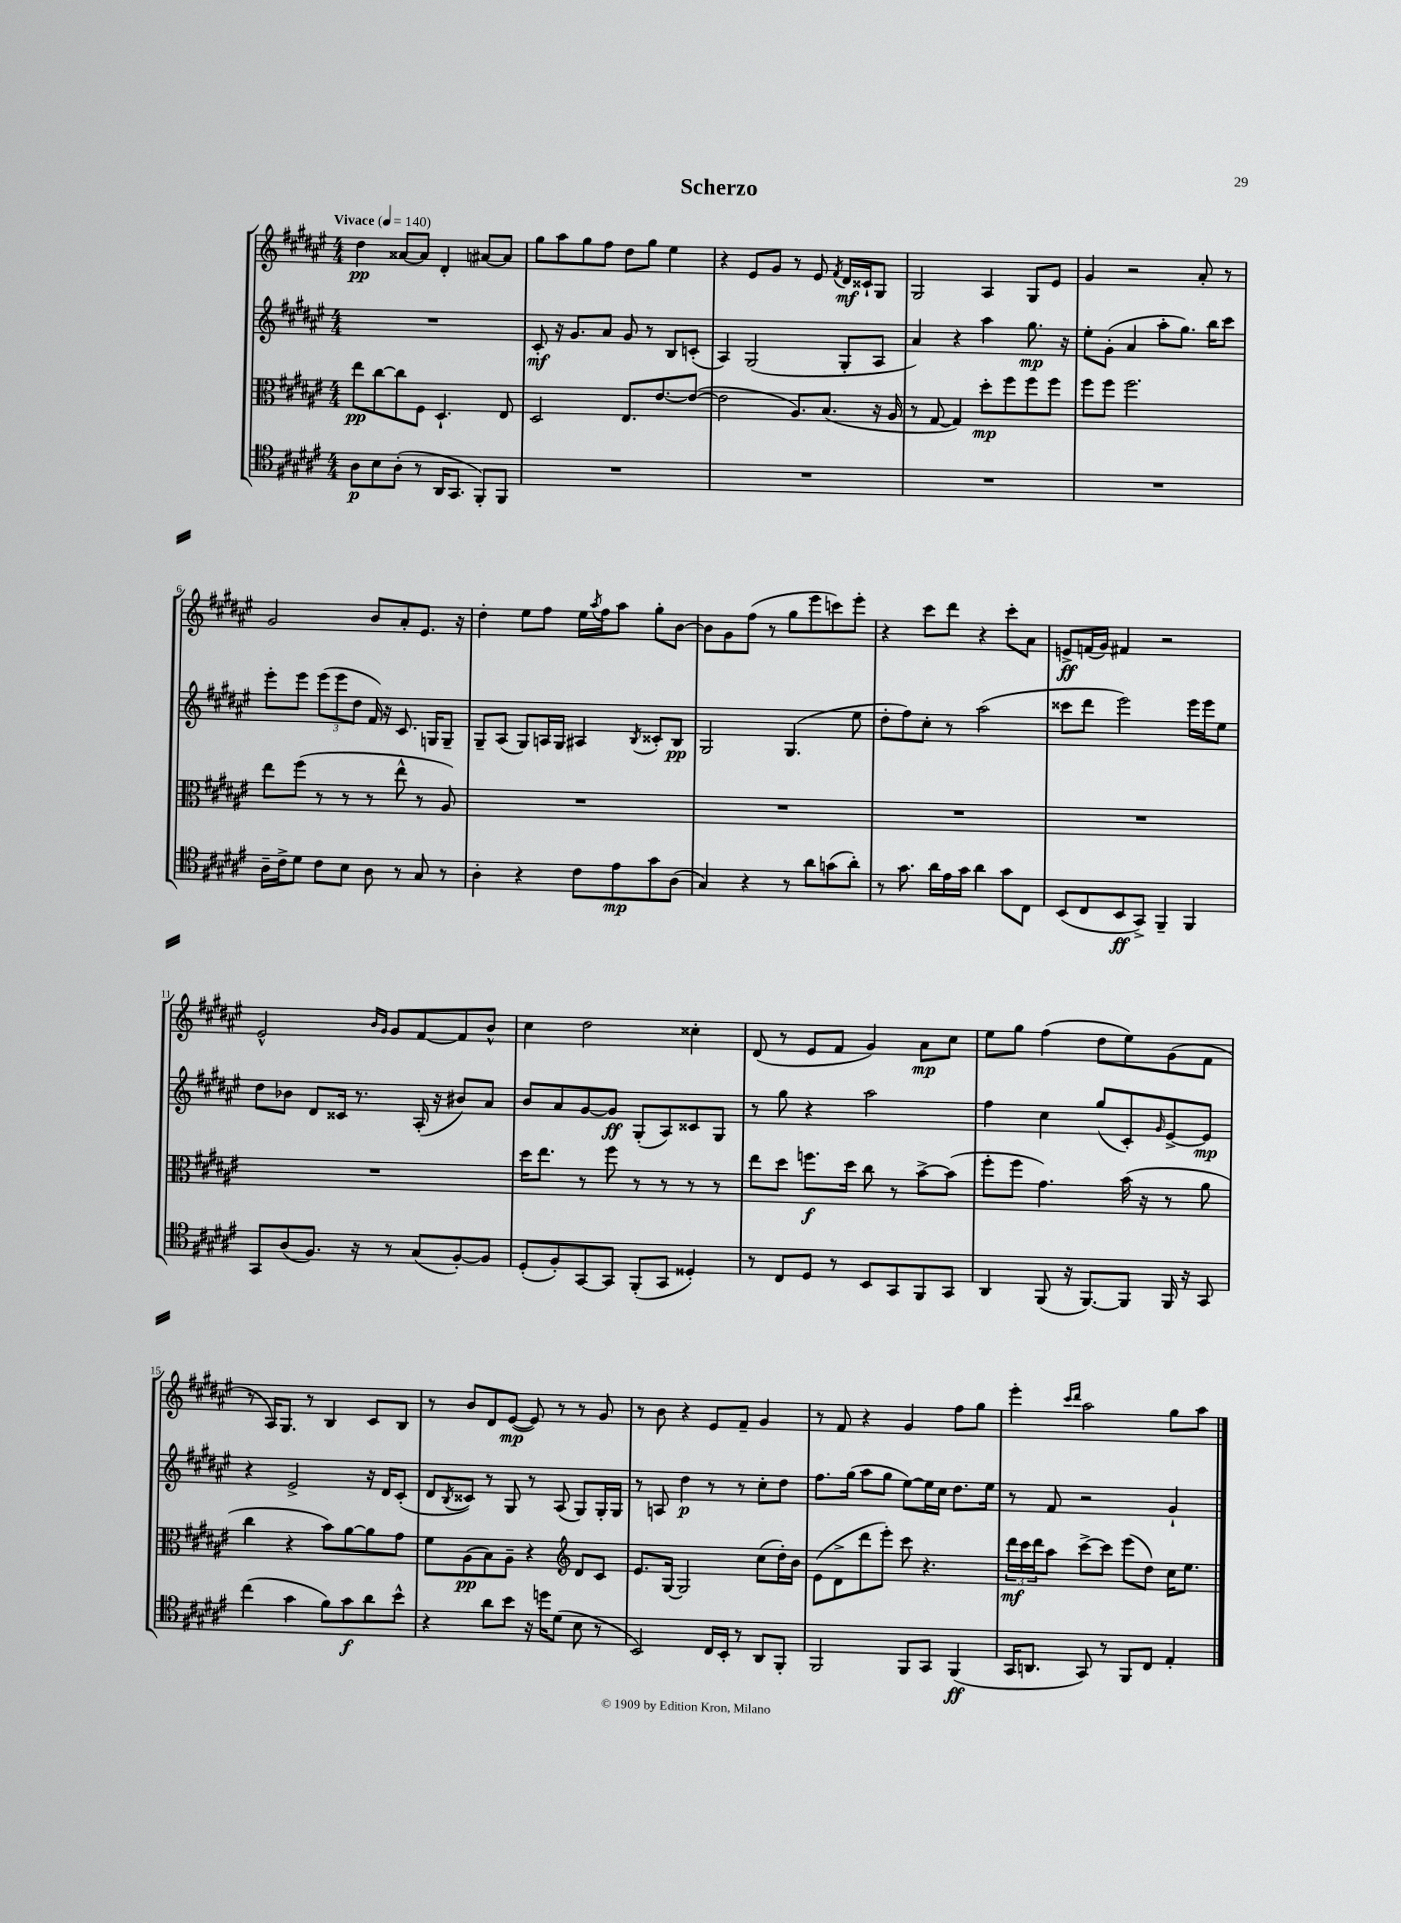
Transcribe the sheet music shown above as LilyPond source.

\header { title = "Scherzo" }
<<
\new StaffGroup <<
\new Staff = "s0" {
    \clef treble \key fis \major \numericTimeSignature \time 4/4 \tempo "Vivace" 4 = 140
    dis''4\pp aisis'8~ aisis'8 dis'4-. ais'8~ ais'8 |
    gis''8 ais''8 gis''8 fis''8 dis''8 gis''8 eis''4 |
    r4 eis'8 gis'8 r8 eis'8 \acciaccatura { fis'8 } dis'16\mf cisis'16-! gis8 |
    gis2 ais4 gis8 eis'8 |
    gis'4 r2 ais'8-. r8 |
    gis'2 b'8 ais'8-. eis'8. r16 |
    dis''4-. eis''8 fis''8 eis''16 \acciaccatura { ais''8 } fis''16 ais''8 gis''8-. b'8~ |
    b'8 gis'8 fis''8( r8 gis''8 eis'''8 c'''8) eis'''8-. |
    r4 cis'''8 dis'''8 r4 cis'''8-. ais'8 |
    e'8->\ff f'16( gis'16) fis'4 r2 |
    eis'2-^ \grace { b'16 gis'16 } gis'8 fis'8~ fis'8 b'8-^ |
    cis''4 dis''2 cisis''4-. |
    dis'8( r8 eis'8 fis'8 gis'4) ais'8\mp cis''8 |
    eis''8 gis''8 fis''4( dis''8 eis''8) gis'8( fis'8 |
    r8 ais16) gis8. r8 b4 cis'8 b8 |
    r8 b'8 dis'8 eis'8~\mp( eis'8) r8 r8 gis'8 |
    r8 b'8 r4 eis'8 fis'8-- gis'4 |
    r8 fis'8 r4 gis'4 fis''8 gis''8 |
    eis'''4-. \grace { cis'''16 dis'''16 } ais''2 gis''8 ais''8 \bar "|." |
}
\new Staff = "s1" {
    \clef treble \key fis \major \numericTimeSignature \time 4/4
    R1 |
    cis'8-.\mf r16 gis'8. ais'8 gis'8 r8 b8 c'8-.( |
    ais4) gis2( gis8-. ais8 |
    ais'4) r4 ais''4 gis''8.\mp r16 |
    eis''8-. gis'8-.( ais'4 ais''8-. gis''8.) b''16 cis'''8 |
    eis'''8-. eis'''8 \tuplet 3/2 { eis'''8( eis'''8 dis''8 } fis'16) r16 cis'8. g16 g8-- |
    gis8-- ais8( gis8) a16 gis16 ais4 \acciaccatura { b8 } cisis'8-. b8\pp |
    gis2 gis4.( eis''8 |
    dis''8-. fis''8) cis''8-. r8 ais''2( |
    cisis'''8 dis'''8 eis'''2) eis'''16 eis'''16 eis''8 |
    dis''8 bes'8 dis'8 cisis'16 r8. ais16-.( r16 bis'8) ais'8 |
    b'8 ais'8 gis'8~ gis'8\ff gis8-.( ais8) cisis'8 gis8 |
    r8 gis''8 r4 ais''2 |
    fis''4 cis''4 gis''8( cis'8-.) \grace { gis'16 } eis'8~-> eis'8\mp |
    r4 eis'2-> r16 dis'16 cis'8-.( |
    dis'8 \acciaccatura { b8 } cisis'8) r8 gis8 r8 ais8( gis8) gis16-. gis16 |
    r8 a8 dis''4\p r8 r8 cis''8-. dis''8 |
    fis''8. gis''16( ais''8 gis''8 eis''8~) eis''16 cis''16 dis''8. eis''16 |
    r8 fis'8 r2 gis'4-! \bar "|." |
}
\new Staff = "s2" {
    \clef alto \key fis \major \numericTimeSignature \time 4/4
    eis''8\pp cis''8~ cis''8 fis8 dis4.-! eis8 |
    dis2 eis8. eis'8.~ eis'8~( |
    eis'2 ais8.) b8.( r16 ais16 |
    r8 gis8~ gis4) dis''8-.\mp fis''8 fis''8 fis''8 |
    fis''8 fis''8 fis''2. |
    eis''8 fis''8( r8 r8 r8 eis''8-^ r8 ais8) |
    R1 |
    R1 |
    R1 |
    R1 |
    R1 |
    dis''16 eis''8. r8 fis''8 r8 r8 r8 r8 |
    eis''8 dis''8 f''8.\f dis''16 cis''8 r8 b'8~-> b'8( |
    fis''8-. fis''8 gis'4.) b'16( r16 r8 ais'8 |
    cis''4 r4 b'8) ais'8~ ais'8 gis'8 |
    fis'8 ais8\pp( b8) ais8-- r4 \clef treble dis'8 cis'8 |
    eis'8. gis16~ gis2 cis''8( dis''16-.) b'16 |
    eis'8( dis'8-> dis'''8 eis'''8-.) cis'''8 r4. |
    \tuplet 3/2 { dis'''16\mf cis'''16 dis'''16 } ais''8 cis'''8~-> cis'''8 eis'''8( dis''8) cis''16 eis''8. \bar "|." |
}
\new Staff = "s3" {
    \clef tenor \key fis \major \numericTimeSignature \time 4/4
    ais8\p b8 ais8-.( r8 ais,16 gis,8. fis,8-.) fis,8 |
    R1 |
    R1 |
    R1 |
    R1 |
    ais16-- cis'16-> dis'8 cis'8 b8 ais8 r8 gis8 r8 |
    ais4-. r4 cis'8 eis'8\mp gis'8 ais8( |
    gis4) r4 r8 ais'8 g'8( ais'8-.) |
    r8 gis'8. ais'16 eis'16 gis'16 ais'4 gis'8 cis8 |
    b,8( cis8 b,8\ff gis,8->) fis,4-- fis,4 |
    gis,8 ais8( fis8.) r16 r8 gis8( fis8~-.) fis8 |
    dis8-.( fis8-.) gis,8~ gis,8 fis,8-.( gis,8 disis4-.) |
    r8 cis8 dis8 r8 b,8 gis,8 fis,8 gis,8 |
    ais,4 fis,8( r16 fis,8.~) fis,8 fis,16 r16 gis,8 |
    cis''4( gis'4 fis'8) gis'8\f ais'8 b'8-^ |
    r4 ais'8 b'8 r16 d''16 dis'8( b8 r8 |
    b,2) cis16 b,16-. r8 ais,8 fis,8-. |
    fis,2 fis,8 gis,8 fis,4\ff( |
    gis,16 a,8. gis,8) r8 fis,8 cis8 eis4-. \bar "|." |
}
>>
>>
